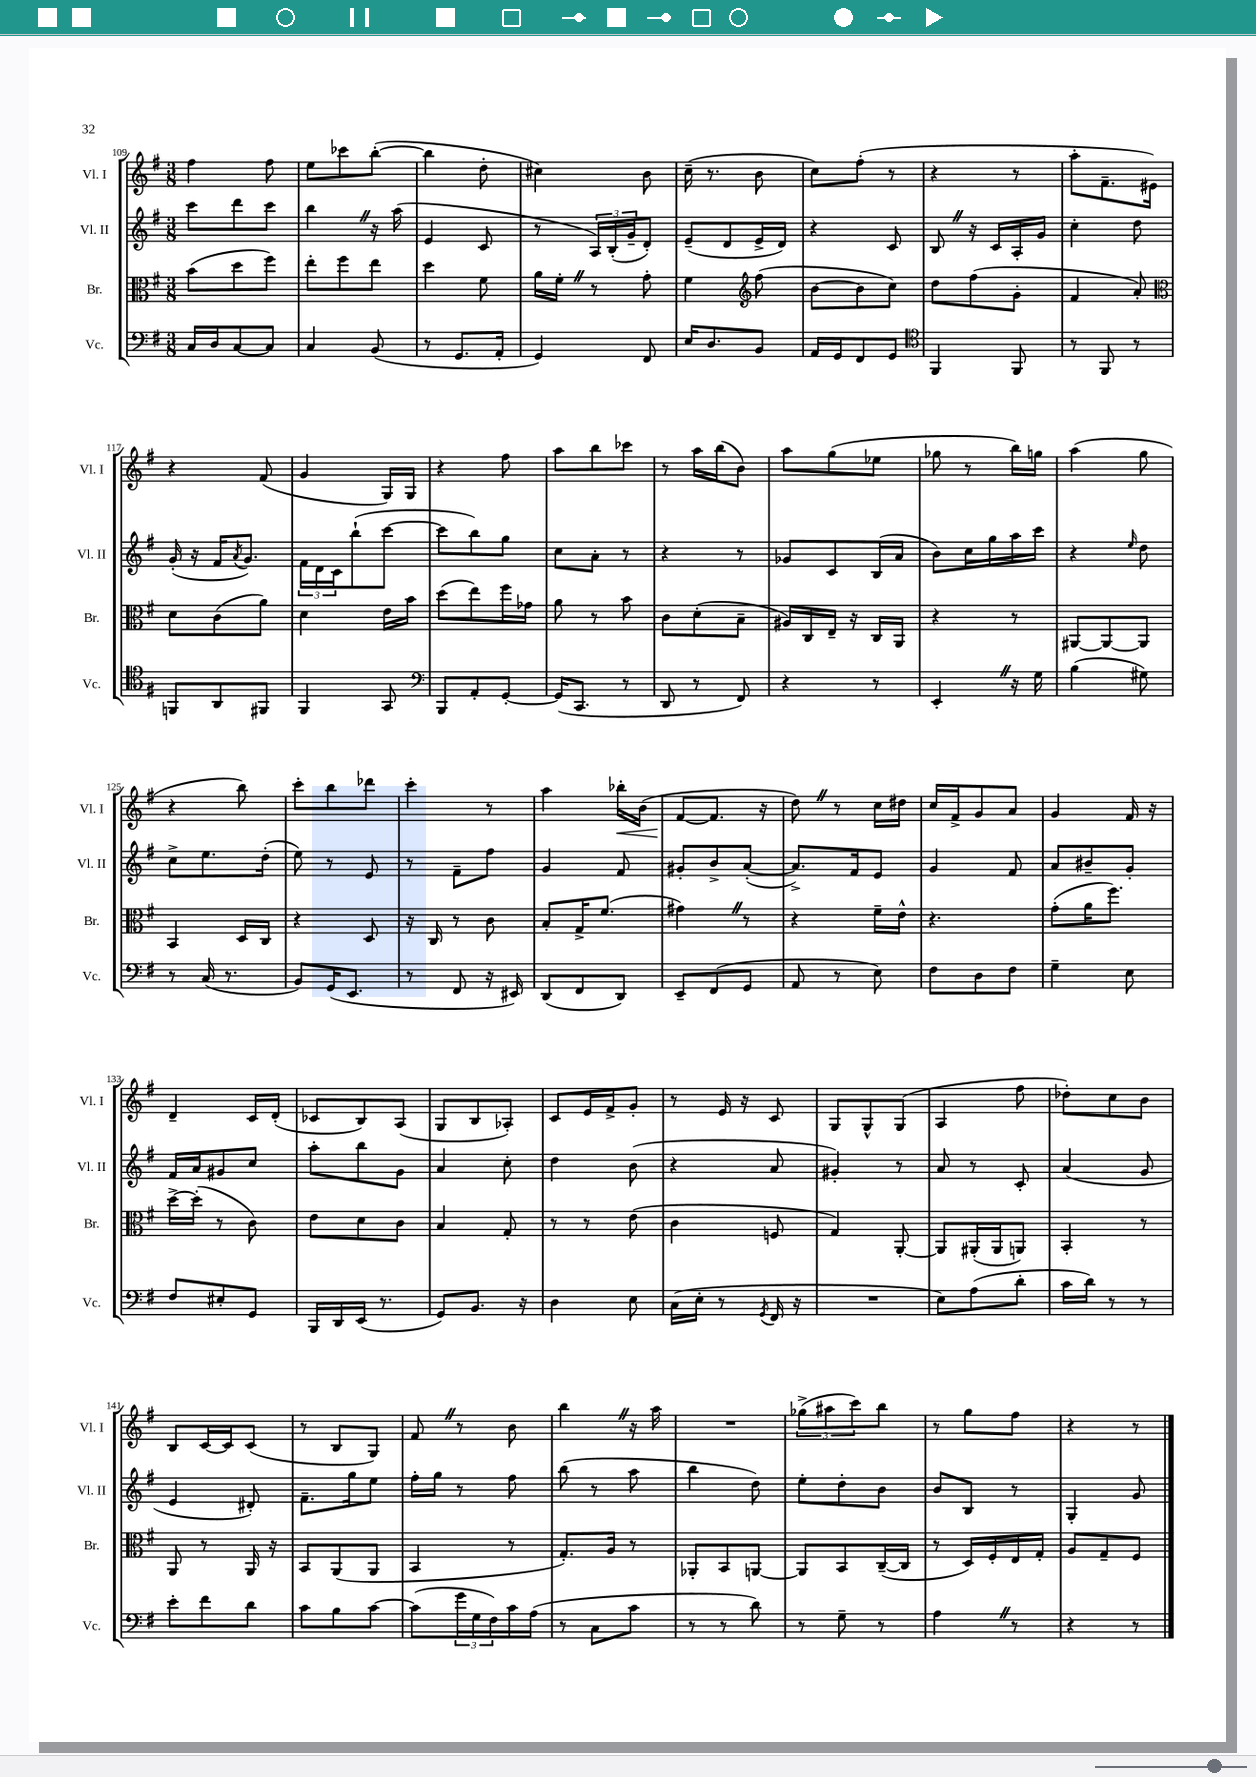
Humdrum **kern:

**kern	**kern	**kern	**kern
*staff4	*staff3	*staff2	*staff1
*clefF4	*clefC3	*clefG2	*clefG2
*k[f#]	*k[f#]	*k[f#]	*k[f#]
*M3/8	*M3/8	*M3/8	*M3/8
16C	(8b	8ccc	4ff#
16D	.	.	.
[8C	8dd	8ddd	.
8C]	8ff#)	8ccc	8ff#
=	=	=	=
4C	8ee'	4bb	8ee
.	8ff#	.	8ccc-
(8BB	8ee	16r	([8bb'
.	.	(16aa	.
=	=	=	=
8r	4dd	4e	4bb]
8.GG	.	.	.
.	8f#	8c	8dd'
16AA'	.	.	.
=	=	=	=
4GG)	16a	8r	4cc#)
.	16f#'	.	.
.	8r	24A)	.
.	.	(24B'	.
.	.	24g~	.
8FF#	8g'	8d')	8b
=	=	=	=
16E	4f#	(8e~	(16cc~
8.D	.	.	8.r
.	.	8d	.
*	*clefG2	*	*
8BB	(8ff#	16e^	8b
.	.	16d)	.
=	=	=	=
16AA	[8b	4r	8cc)
16GG	.	.	.
8FF#	8b]	.	(8ff#'
8GG	8cc)	8c	8r
=	=	=	=
*clefC4	*	*	*
4FF#	8dd	8B	4r
.	(8ff#	16r	.
.	.	16c	.
8FF#	8g'	16A'	8r
.	.	16g	.
=	=	=	=
8r	4f#	4cc'	8aa'
8FF#	.	.	8.f#~
8r	8a')	8dd	.
.	.	.	16e#)
=	=	=	=
*	*clefC3	*	*
8FF	8d	(16g'	4r
.	.	16r	.
8AA	(8c	16f#	.
.	.	8qa	.
.	.	8.g)	.
8FF#	8a)	.	(8f#
=	=	=	=
4FF#	4d	24f#	4g
.	.	24d	.
.	.	24c	.
.	.	(8bb`	.
8GG	16e	[8ccc	16G)
.	16b	.	16G
=	=	=	=
*clefF4	*	*	*
8BBB	(8dd	8ccc]	4r
8AA'	8ee)	8bb)	.
[8GG'	16ff#	8gg	8ff#
.	16g-	.	.
=	=	=	=
(16GG]	8a	8cc	8aa
8.CC	.	.	.
.	8r	8a'	8bb
8r	8b	8r	8ccc-
=	=	=	=
8DD	8c	4r	8r
8r	(8d'	.	16aa
.	.	.	(16bb
8FF#)	8B~	8r	8b)
=	=	=	=
4r	16A#)	8g-	8aa
.	16C	.	.
.	16E~	8c	(8gg
.	16r	.	.
8r	16C	(16B	8ee-
.	16AA	16a	.
=	=	=	=
4EE'	4r	8b)	8gg-
.	.	16cc	8r
.	.	16gg	.
16r	8r	16aa	16bb)
16G	.	16ccc	16gg
=	=	=	=
(4B	[8AA#	4r	(4aa
.	8AA#_	.	.
.	.	16qqee	.
8G#)	8AA#]	8dd	8gg
=	=	=	=
8r	4BB	8cc^	4r
(16C	.	8.ee	.
8.r	.	.	.
.	16D	.	8bb)
.	16C	(16dd'	.
=	=	=	=
8BB)	4r	8ee)	8ccc'
(16GG	.	8r	8bb
8.EE	.	.	.
.	8D	8e	8ddd-
=	=	=	=
8r	16r	8r	4ccc'
.	16C	.	.
8FF#	8r	8f#~	.
16r	8c	8ff#	8r
16EE#)	.	.	.
=	=	=	=
(8DD	8B'	4g	4aa
8FF#	16G^	.	.
.	(8.f#	.	.
8DD)	.	8f#	16bb-'
.	.	.	(16b
=	=	=	=
8EE~	4g#)	8g#'	[8f#
(8FF#	.	8b^	8.f#]
8GG	8r	([8a'	.
.	.	.	16r
=	=	=	=
8AA	4r	8.a^])	8dd)
8r	.	.	8r
.	.	16f#	.
8E)	16f#~	8e	16cc
.	16e^^	.	16dd#
=	=	=	=
8F#	4.r	4g	16cc
.	.	.	16f#^
8D	.	.	8g
8F#	.	8f#	8a
=	=	=	=
4G~	(8g'	8a	4g
.	16a	8b#~	.
.	8.ff#)	.	.
8E	.	8g'	16f#
.	.	.	16r
=	=	=	=
8F#	[16dd^	16f#	4d~
.	(16dd']	16a	.
8E#'	8r	8g#	.
8GG	8c)	8cc	16c
.	.	.	(16d'
=	=	=	=
16BBB	8e	8aa'	8c-
16DD	.	.	.
(16EE	8d	8bb	8B)
8.r	.	.	.
.	8c	8g	(8A
=	=	=	=
8GG)	4B	4a	8G
8.BB	.	.	8B
.	8G'	8cc'	8A-')
16r	.	.	.
=	=	=	=
4D	8r	4dd	8c
.	8r	.	16e
.	.	.	16f#^
8E	(8e	(8b	8g'
=	=	=	=
(16C	4c	4r	8r
16E'	.	.	.
8r	.	.	16e
.	.	.	16r
8qGG	.	.	.
16FF#	8F	8a	8c
16r	.	.	.
=	=	=	=
4.r	4G)	4g#')	8G
.	.	.	8G^^
.	[8AA'	8r	(8G
=	=	=	=
8E)	8AA]	8a	4A
(8A	(16AA#'	8r	.
.	16AA#	.	.
8d'	8AA)	8c'	8ff#
=	=	=	=
16c	4BB'	(4a	8dd-')
16d)	.	.	.
8r	.	.	8cc
8r	8r	8g	8b
=	=	=	=
8e'	8AA	4e	8B
8f#	8r	.	[16c
.	.	.	16c]
8d	16AA	8d#')	(8c
.	16r	.	.
=	=	=	=
8c	8BB	8.f#~	8r
8B	(8AA	.	8B
.	.	16gg	.
[8c	8AA	8ee	8G)
=	=	=	=
(8c]	4BB	16ff#'	8f#
.	.	16gg	.
24g	.	8r	8r
24G	.	.	.
24F#)	.	.	.
16c	8r	8ff#	8b
(16A	.	.	.
=	=	=	=
8r	8.G')	(8bb	4bb
8C	.	8r	.
.	16A	.	.
8c	8r	8aa	16r
.	.	.	16aa
=	=	=	=
8r	8AA-'	4bb	4.r
8r	8BB	.	.
8d)	[8AA	8dd)	.
=	=	=	=
8r	8AA]	8ee'	(12gg-^
.	.	.	12aa#
8G~	8BB	8dd'	.
.	.	.	12ccc)
8r	([16C~	8b	8bb
.	16C]	.	.
=	=	=	=
4A	8r	8b	8r
.	16D)	8B	8gg
.	16F#'	.	.
8r	16E	8r	8ff#
.	16G'	.	.
=	=	=	=
4r	8A	4G'	4r
.	8G~	.	.
8r	8F#	8g	8r
==	==	==	==
*-	*-	*-	*-
